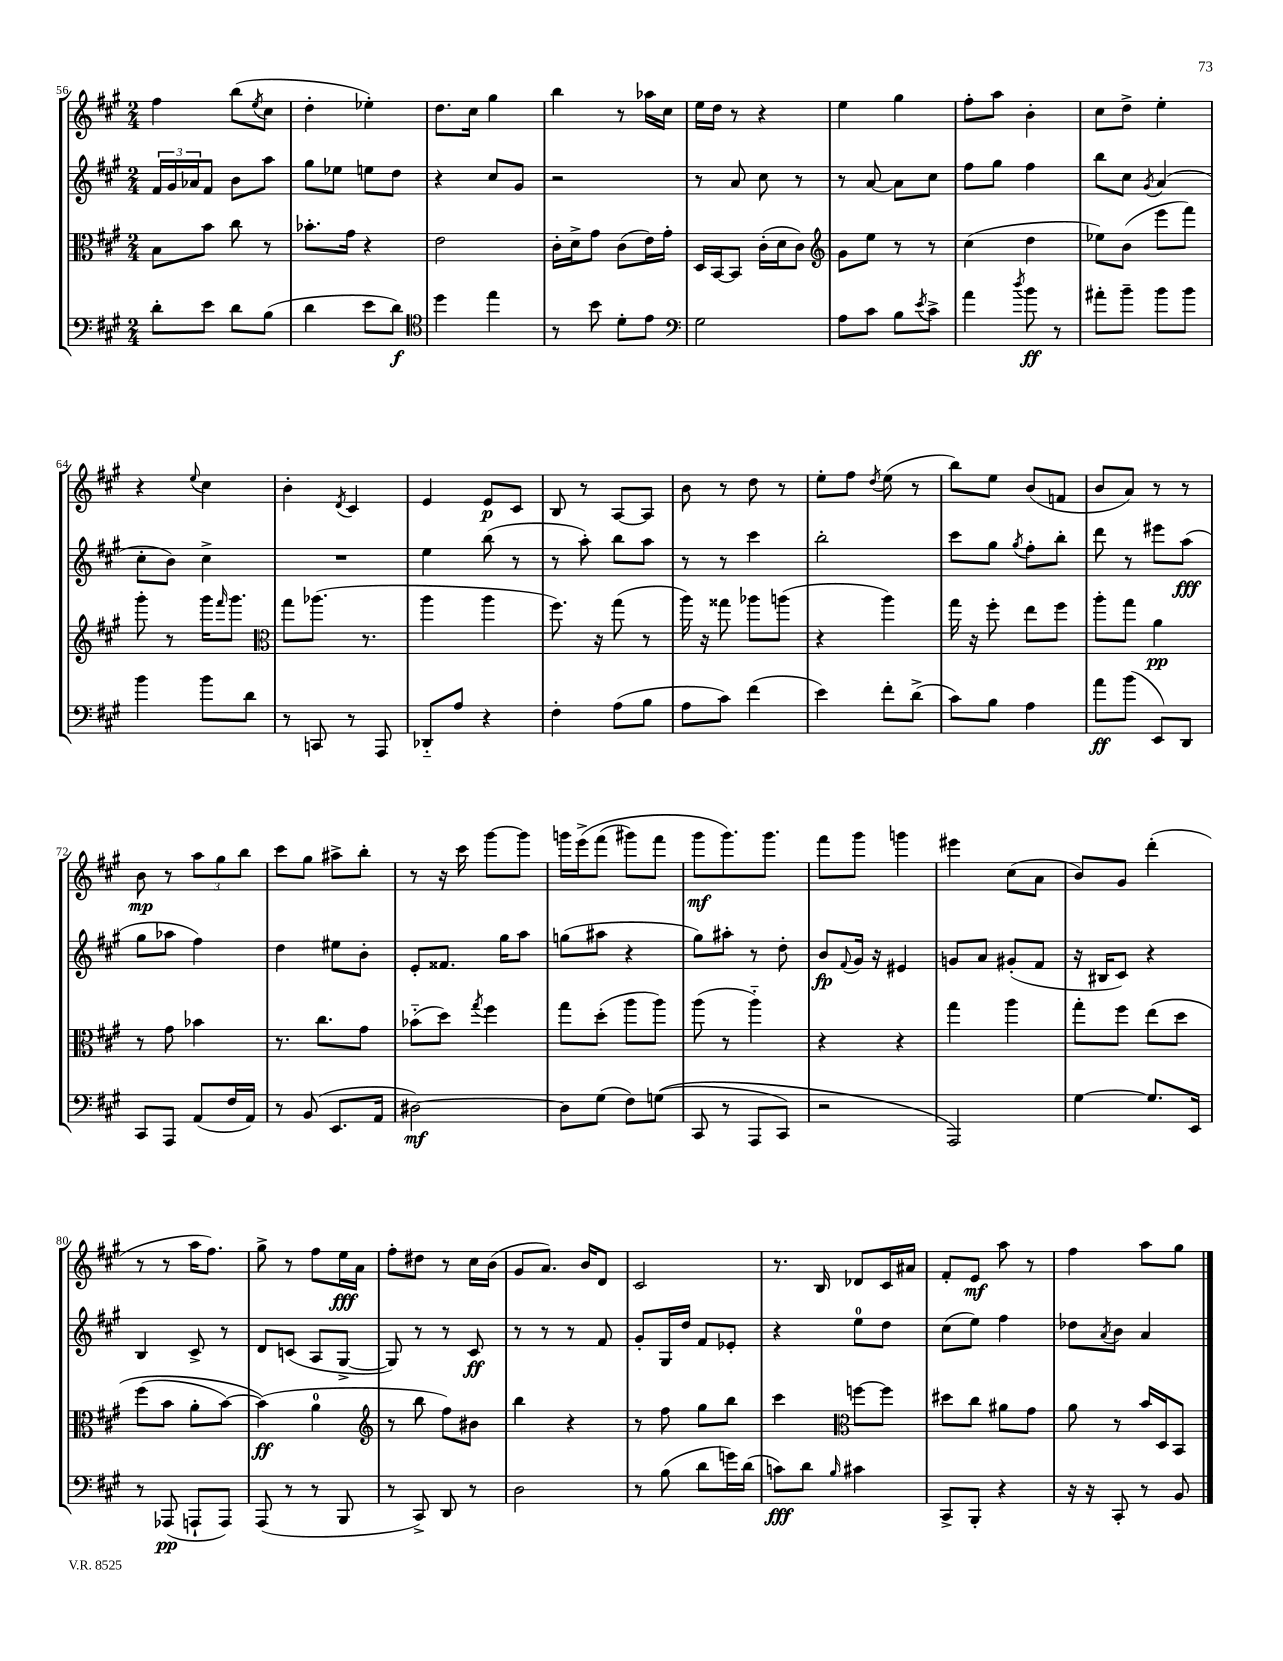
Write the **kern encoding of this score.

**kern	**kern	**kern	**kern
*staff4	*staff3	*staff2	*staff1
*clefF4	*clefC3	*clefG2	*clefG2
*k[f#c#g#]	*k[f#c#g#]	*k[f#c#g#]	*k[f#c#g#]
*M2/4	*M2/4	*M2/4	*M2/4
8d'	8B	24f#	4ff#
.	.	24g#	.
.	.	24a-	.
8e	8b	8f#	.
8d	8cc#	8b	(8bb
.	.	.	8qee
(8B	8r	8aa	8cc#
=	=	=	=
4d	8.b-'	8gg#	4dd'
.	.	8ee-	.
.	16g#	.	.
8e	4r	8ee	4ee-')
8d)	.	8dd	.
=	=	=	=
*clefC4	*	*	*
4dd	2e	4r	8.dd
.	.	.	16cc#
4ee	.	8cc#	4gg#
.	.	8g#	.
=	=	=	=
8r	16c#'	2r	4bb
.	16d^	.	.
8b	8g#	.	.
8d'	(8c#	.	8r
8e	16e)	.	16aa-
.	16g#'	.	16cc#
=	=	=	=
*clefF4	*	*	*
2G#	16D	8r	16ee
.	[16BB	.	16dd
.	8BB]	8a	8r
.	(16c#'	8cc#	4r
.	16d	.	.
.	8c#)	8r	.
=	=	=	=
*	*clefG2	*	*
8A	8g#	8r	4ee
8c#	8ee	[8a	.
8B	8r	8a]	4gg#
8qe	.	.	.
8c#^	8r	8cc#	.
=	=	=	=
4a	(4cc#	8ff#	8ff#'
.	.	8gg#	8aa
8qdd	.	.	.
8b	4dd	4ff#	4b'
8r	.	.	.
=	=	=	=
8a#'	8ee-)	8bb	8cc#
8b~	(8b	8cc#	8dd^
.	.	8qg#	.
8b	8eee	(4a	4ee'
8b	8fff#)	.	.
=	=	=	=
4b	8ggg#'	8cc#'	4r
.	8r	8b)	.
.	.	.	8qqee
8b	16ggg#	4cc#^	4cc#
.	16qqfff#	.	.
.	8.ggg#	.	.
8d	.	.	.
=	=	=	=
*	*clefC3	*	*
8r	8gg#	2r	4b'
8CC	(8.aa-	.	.
.	.	.	8qd
8r	.	.	4c#
.	8.r	.	.
8AAA	.	.	.
=	=	=	=
8DD-'~	4aa	4ee	4e
8A	.	.	.
4r	4aa	(8bb	8e
.	.	8r	8c#
=	=	=	=
4F#'	8.ff#)	8r	8B
.	.	8aa')	8r
.	16r	.	.
(8A	(8gg#	8bb	[8A
8B	8r	8aa	8A]
=	=	=	=
8A	16aa)	8r	8b
.	16r	.	.
8c#)	8gg##	8r	8r
(4f#	8aa-	4ccc#	8dd
.	(8aa	.	8r
=	=	=	=
4e)	4r	2bb'	8ee'
.	.	.	8ff#
.	.	.	8qdd
8f#'	4aa)	.	(8ee
(8d^	.	.	8r
=	=	=	=
8c#)	16gg#	8ccc#	8bb)
.	16r	.	.
8B	8ff#'	8gg#	8ee
.	.	8qgg#	.
4A	8ee	8ff#'	(8b
.	8ff#	8bb'	8f
=	=	=	=
8a	8aa'	8ddd	8b
(8b	8gg#	8r	8a)
8EE)	4a	8eee#	8r
8DD	.	(8aa	8r
=	=	=	=
8CC#	8r	8gg#	8b
8AAA	8g#	8aa-	8r
(8AA	4b-	4ff#)	12aa
.	.	.	12gg#
16F#	.	.	.
.	.	.	12bb
16AA)	.	.	.
=	=	=	=
8r	8.r	4dd	8ccc#
(8BB	.	.	8gg#
.	8.cc#	.	.
8.EE	.	8ee#	8aa#^
.	8g#	8b'	8bb'
16AA	.	.	.
=	=	=	=
[2D#)	(8b-'~	8e'	8r
.	8dd)	8.f##	16r
.	.	.	16ccc#
.	8qgg#	.	.
.	4ff#	.	[8ggg#
.	.	16gg#	.
.	.	8aa	8ggg#]
=	=	=	=
8D#]	8gg#	(8gg	16ggg
.	.	.	&(16eee^
(8G#	(8dd'	8aa#	(8fff#
8F#)	8aa	4r	8ggg#)
&((8G	8aa)	.	8fff#
=	=	=	=
8CC#	(8aa	8gg#)	8ggg#
8r	8r	8aa#'	8.ggg#&)
8AAA	4aa'~)	8r	.
.	.	.	8.ggg#
8CC#)	.	8dd'	.
=	=	=	=
2r	4r	8b	8fff#
.	.	8qqf#	.
.	.	16g#	8ggg#
.	.	16r	.
.	4r	4e#	4ggg
=	=	=	=
2AAA&)	4gg#	8g	4eee#
.	.	8a	.
.	4aa	(8g#'	(8cc#
.	.	8f#	8a
=	=	=	=
[4G#	8gg#'	16r	8b)
.	.	16B#	.
.	8ff#	8c#)	8g#
8.G#]	&(8ee	4r	(4ddd'
.	8dd	.	.
16EE	.	.	.
=	=	=	=
8r	(8ff#	4B	8r
(8AAA-	8b	.	8r
8AAA`	8a'	8c#^	16aa
.	.	.	8.ff#)
8AAA)	[8b)	8r	.
=	=	=	=
(8AAA	(4b]&)	8d	8gg#^
8r	.	(8c	8r
8r	4a	8A	8ff#
8BBB	.	[8G#^	16ee
.	.	.	16a
=	=	=	=
*	*clefG2	*	*
8r	8r	8G#])	8ff#'
8CC#^)	8bb	8r	8dd#
8DD	8ff#)	8r	8r
8r	8b#	8c#	16cc#
.	.	.	(16b
=	=	=	=
2D	4bb	8r	8g#
.	.	8r	8.a)
.	4r	8r	.
.	.	.	16b
.	.	8f#	8d
=	=	=	=
8r	8r	8g#'	2c#
(8B	8ff#	16G#	.
.	.	16dd	.
8d	8gg#	8f#	.
16g)	8bb	8e-'	.
(16d	.	.	.
=	=	=	=
8c)	4ccc#	4r	8.r
8d	.	.	.
.	.	.	16B
*	*clefC3	*	*
16qqB	.	.	.
4c#	[8ff	8ee	8d-
.	8ff]	8dd	16c#
.	.	.	16a#
=	=	=	=
8CC#^	8dd#	(8cc#	8f#'
8BBB'	8cc#	8ee)	8e
4r	8a#	4ff#	8aa
.	8g#	.	8r
=	=	=	=
16r	8a	8dd-	4ff#
16r	.	.	.
.	.	8qa	.
8CC#'	8r	8b	.
8r	16b	4a	8aa
.	16D	.	.
8BB	8BB	.	8gg#
==	==	==	==
*-	*-	*-	*-
